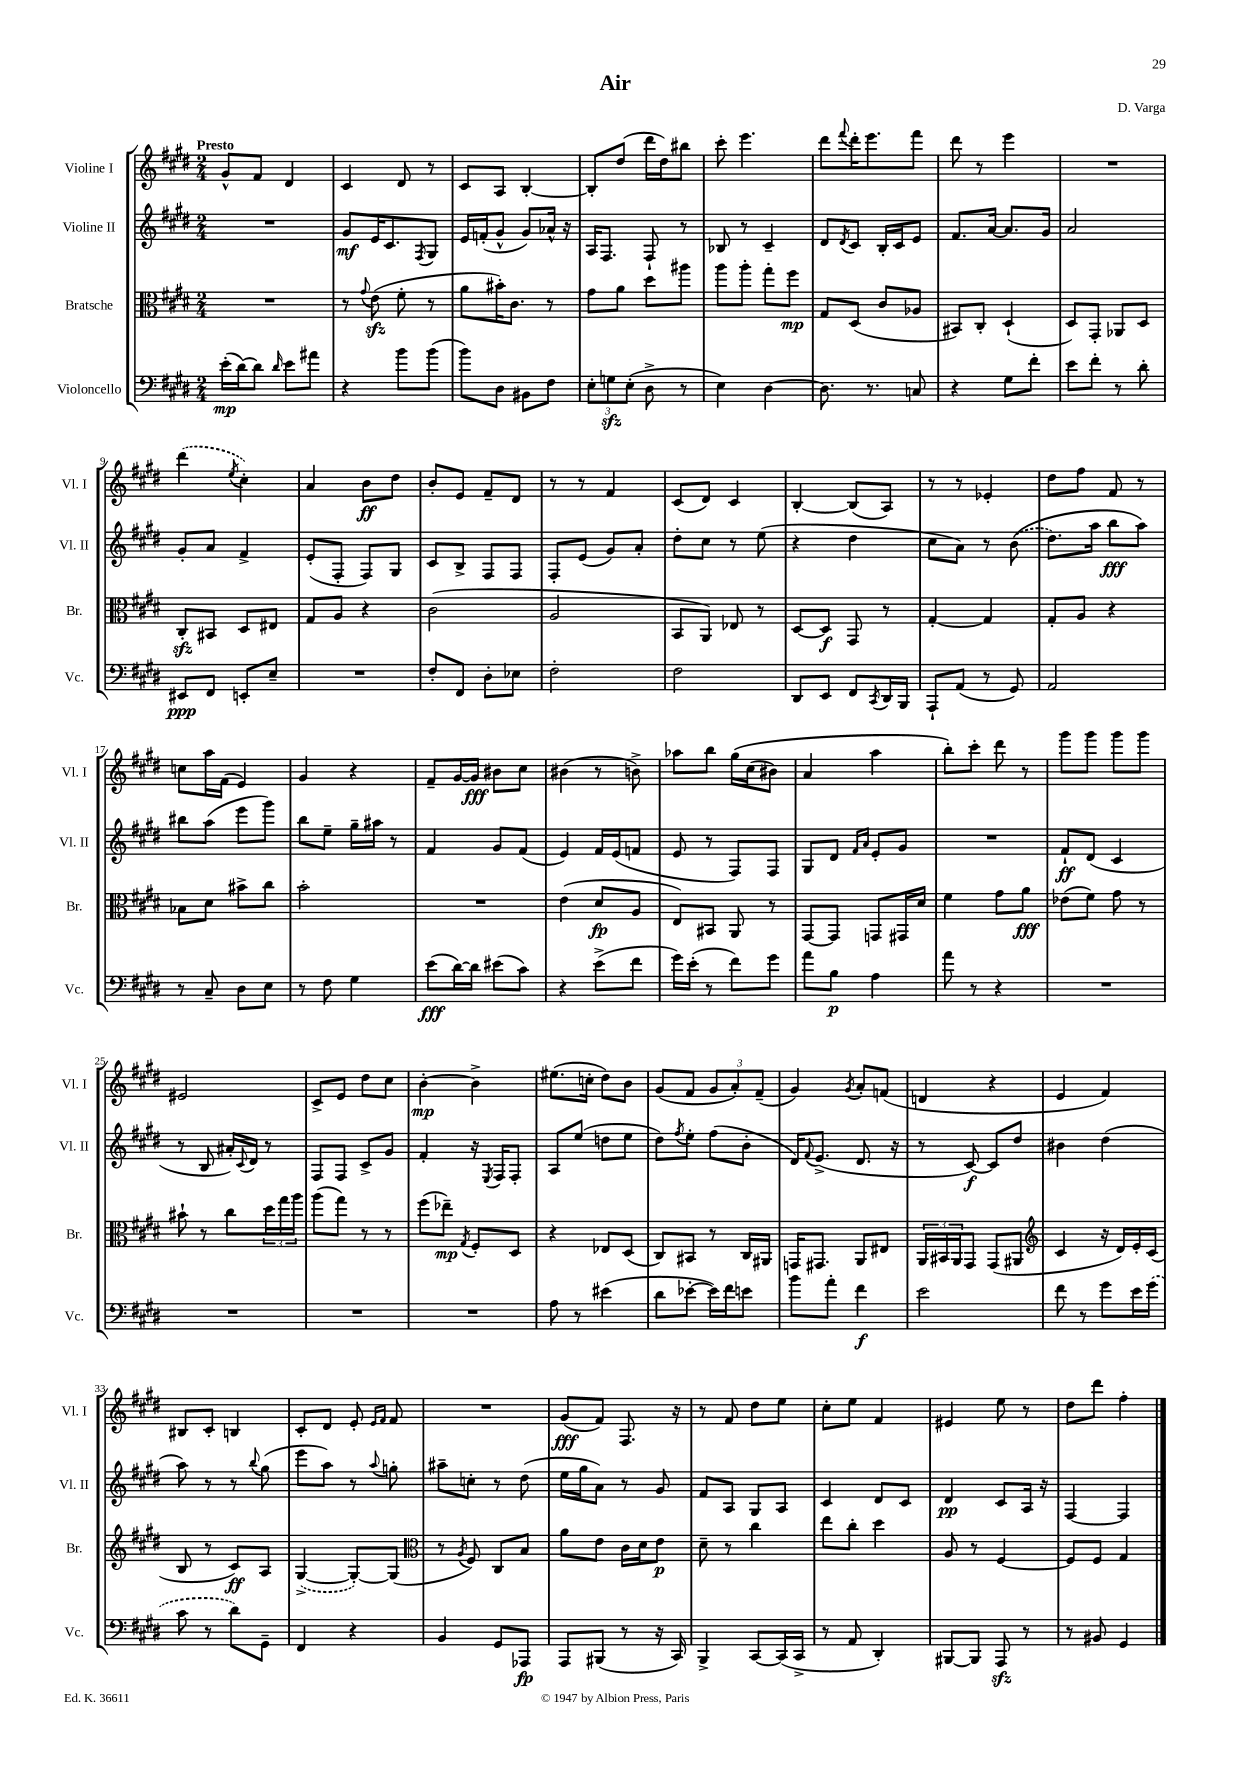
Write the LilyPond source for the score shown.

\header { title = "Air" composer = "D. Varga" }
<<
\new StaffGroup <<
\new Staff = "s0" \with { instrumentName = "Violine I" shortInstrumentName = "Vl. I" } {
    \clef treble \key e \major \numericTimeSignature \time 2/4 \tempo "Presto"
    gis'8-^ fis'8 dis'4 |
    cis'4 dis'8 r8 |
    cis'8 a8 b4~-. |
    b8-. dis''8( dis'''16 dis''16) bis''8 |
    cis'''8-. e'''4. |
    dis'''8 \appoggiatura { fis'''8 } dis'''16-. e'''8. fis'''8 |
    dis'''8 r8 e'''4 |
    R2 |
    \once \slurDashed dis'''4( \acciaccatura { e''8 } cis''4-.) |
    a'4 b'8\ff dis''8 |
    b'8-. e'8 fis'8-- dis'8 |
    r8 r8 fis'4 |
    cis'8( dis'8) cis'4 |
    b4~-. b8( a8) |
    r8 r8 ees'4-. |
    dis''8 fis''8 fis'8 r8 |
    c''8 a''16 fis'16( e'4) |
    gis'4 r4 |
    fis'8-- gis'16~ gis'16\fff bis'8 cis''8 |
    bis'4( r8 b'8->) |
    aes''8 b''8 gis''16\( cis''16( bis'8) |
    a'4 a''4 |
    b''8-.\) cis'''8-. dis'''8 r8 |
    gis'''8 gis'''8 gis'''8 gis'''8 |
    eis'2 |
    cis'8-> e'8 dis''8 cis''8 |
    b'4~-.\mp b'4-> |
    eis''8.( c''16-. dis''8) b'8 |
    gis'8( fis'8 \tuplet 3/2 { gis'8 a'8-.) fis'8--( } |
    gis'4) \acciaccatura { gis'8 } a'8-. f'8( |
    d'4 r4 |
    e'4 fis'4) |
    bis8 cis'8-. b4 |
    cis'8-. dis'8 e'8-. \grace { e'16 fis'16 } fis'8 |
    R2 |
    gis'8\fff( fis'8) fis8. r16 |
    r8 fis'8 dis''8 e''8 |
    cis''8-. e''8 fis'4 |
    eis'4 e''8 r8 |
    dis''8 dis'''8 fis''4-. \bar "|." |
}
\new Staff = "s1" \with { instrumentName = "Violine II" shortInstrumentName = "Vl. II" } {
    \clef treble \key e \major \numericTimeSignature \time 2/4
    R2 |
    gis'8\mf e'16 cis'8. \acciaccatura { fis8 } gis8 |
    e'16 f'16-.( gis'8-^ gis'8) aes'16-^ r16 |
    a16 fis8. fis8-! r8 |
    bes8 r8 cis'4-- |
    dis'8 \acciaccatura { dis'8 } cis'8 b16-. cis'16 e'8 |
    fis'8. a'16~ a'8. gis'16 |
    a'2 |
    gis'8-. a'8 fis'4-> |
    e'8-.( fis8-. fis8) gis8 |
    cis'8 b8-> fis8 fis8 |
    fis8-. e'8( gis'8) a'8-. |
    dis''8-. cis''8 r8 e''8( |
    r4 dis''4 |
    cis''8 a'8) r8 \once \slurDashed b'8(\( |
    dis''8.) a''16 b''8\fff a''8\) |
    bis''8 a''8( e'''8 gis'''8) |
    b''8 e''8-- gis''16-- ais''16 r8 |
    fis'4 gis'8 fis'8( |
    e'4) fis'16 e'16( f'8 |
    e'8 r8 fis8) fis8 |
    gis8 dis'8 \grace { fis'16 a'16 } e'8-. gis'8 |
    R2 |
    fis'8-!\ff dis'8( cis'4 |
    r8 b8 ais'16-.) \appoggiatura { cis'8 } dis'16 r8 |
    fis8 fis8 cis'8-> gis'8 |
    fis'4-. r16 \acciaccatura { e8 } fis16 fis8-. |
    a8 e''8( d''8 e''8 |
    dis''8) \acciaccatura { fis''8 } e''8-. fis''8( b'8-. |
    dis'16) \appoggiatura { fis'8 } e'8.->( dis'8. r16 |
    r8 cis'8~\f) cis'8 dis''8 |
    bis'4 dis''4( |
    a''8) r8 r8 \appoggiatura { b''8 } gis''8( |
    e'''8 a''8) r8 \appoggiatura { a''8 } g''8-. |
    ais''8-- c''8-. r8 dis''8( |
    e''16 gis''16 a'8) r8 gis'8 |
    fis'8 a8 gis8 a8 |
    cis'4 dis'8 cis'8 |
    dis'4\pp cis'8 a16 r16 |
    fis4~ fis4 \bar "|." |
}
\new Staff = "s2" \with { instrumentName = "Bratsche" shortInstrumentName = "Br." } {
    \clef alto \key e \major \numericTimeSignature \time 2/4
    R2 |
    r8 \appoggiatura { gis'8 } e'8\sfz( fis'8-. r8 |
    a'8 bis'16-.) cis'8. r8 |
    gis'8 a'8 dis''8 ais''8 |
    a''8 a''8-. gis''8-. fis''8\mp |
    gis8 dis8( cis'8 aes8 |
    bis,8) cis8-. dis4-!( |
    dis8) gis,8-. aes,8 dis8 |
    cis8-.\sfz bis,8 dis8 eis8 |
    gis8 a8 r4 |
    cis'2( |
    a2 |
    b,8 a,8) ees8 r8 |
    dis8~ dis8\f gis,8 r8 |
    gis4~-. gis4 |
    gis8-. a8 r4 |
    bes8 dis'8 bis'8-> cis''8 |
    b'2-. |
    R2 |
    e'4( dis'8\fp a8 |
    e8) bis,8 a,8 r8 |
    gis,8~ gis,8 g,8 gis,16 dis'16 |
    fis'4 gis'8 a'8\fff |
    ees'8( fis'8) gis'8 r8 |
    bis'8-! r8 cis''8 \tuplet 3/2 { dis''16 gis''16 a''16 } |
    a''8( gis''8) r8 r8 |
    fis''8( ees''8--\mp) \acciaccatura { gis8 } fis8-. dis8 |
    r4 ees8 dis8( |
    cis8) bis,8 r8 cis16 ais,16 |
    g,16 gis,8. a,8 eis8 |
    \tuplet 3/2 { a,16 bis,16 a,16 } gis,8 gis,8( ais,8 |
    \clef treble cis'4 r16 dis'16) e'16-. cis'16( |
    b8 r8 cis'8\ff) a8 |
    \once \slurDashed gis4~->( gis8~-.) gis8( |
    \clef alto r8 \acciaccatura { a8 } fis8) cis8 b8 |
    a'8 e'8 cis'16 dis'16 e'8\p |
    dis'8-- r8 cis''4 |
    e''8 cis''8-. dis''4 |
    a8 r8 fis4~ |
    fis8 fis8 gis4 \bar "|." |
}
\new Staff = "s3" \with { instrumentName = "Violoncello" shortInstrumentName = "Vc." } {
    \clef bass \key e \major \numericTimeSignature \time 2/4
    e'16-.\mp( dis'16~) dis'8 \grace { dis'16 } e'8 ais'8 |
    r4 b'8 b'8( |
    b'8) dis8 bis,8 fis8 |
    \tuplet 3/2 { e8-. g8\sfz e8-.( } dis8-> r8 |
    e4) dis4~ |
    dis8. r8. c8 |
    r4 gis8 fis'8-. |
    e'8 fis'8-. r8 dis'8-. |
    eis,8\ppp fis,8 e,8-. e8-- |
    R2 |
    fis8-. fis,8 dis8-. ees8 |
    fis2-. |
    fis2 |
    dis,8 e,8 fis,8 \acciaccatura { cis,8 } dis,16 b,,16 |
    a,,8-! a,8( r8 gis,8) |
    a,2 |
    r8 cis8-- dis8 e8 |
    r8 fis8 gis4 |
    e'8\fff( dis'16~) dis'16 eis'8( cis'8) |
    r4 e'8->( fis'8 |
    gis'16) e'16-.( r8 fis'8) gis'8 |
    a'8 b8\p a4 |
    a'8 r8 r4 |
    R2 |
    R2 |
    R2 |
    R2 |
    a8 r8 eis'4( |
    dis'8 ees'8~-. ees'16) fis'16 e'8 |
    b'8 a'8-. fis'4\f |
    e'2 |
    fis'8 r8 gis'8 e'16 \once \slurDashed gis'16( |
    cis'8 r8 dis'8) gis,8-- |
    fis,4 r4 |
    b,4 gis,8 aes,,8\fp |
    a,,8 bis,,8( r8 r16 cis,16) |
    b,,4-> cis,8~ cis,16( cis,16-> |
    r8 a,8 dis,4-.) |
    bis,,8~ bis,,8 a,,8\sfz r8 |
    r8 bis,8 gis,4 \bar "|." |
}
>>
>>
